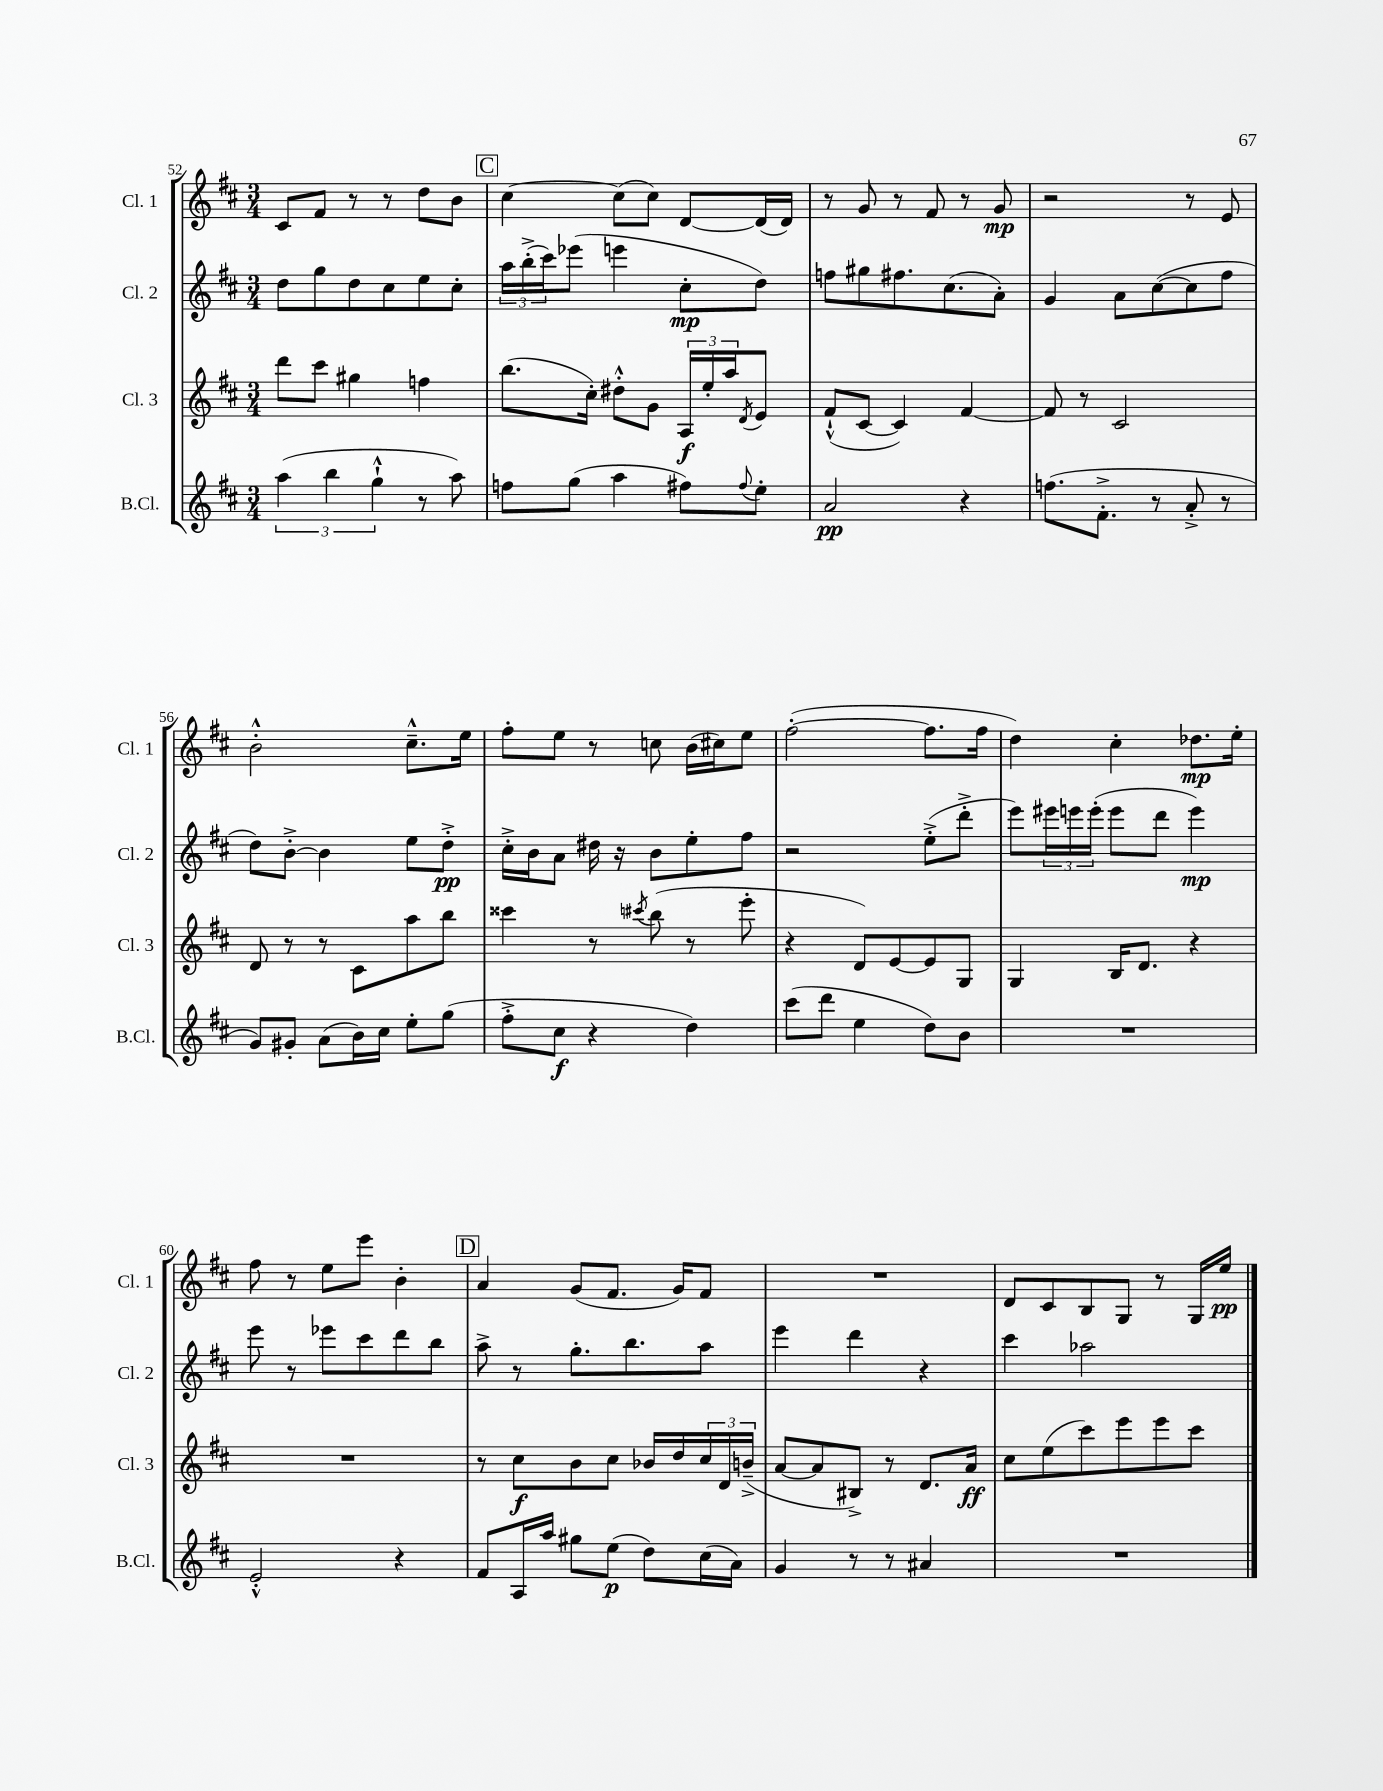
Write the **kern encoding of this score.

**kern	**kern	**kern	**kern
*staff4	*staff3	*staff2	*staff1
*clefG2	*clefG2	*clefG2	*clefG2
*k[f#c#]	*k[f#c#]	*k[f#c#]	*k[f#c#]
*M3/4	*M3/4	*M3/4	*M3/4
(6aa\	8ddd\L	8dd\L	8c#/L
.	8ccc#\J	8gg\	8f#/J
6bb\	.	.	.
.	4gg#\	8dd\	8r
6gg`^^\	.	.	.
.	.	8cc#\	8r
8r	4ff\	8ee\	8dd\L
8aa\)	.	8cc#'\J	8b\J
=	=	=	=
8ff\L	(8.bb\L	24aa\LL	[4cc#\
.	.	(24bb'^\	.
.	.	24ccc#\J)	.
(8gg\J	.	(8eee-\J	.
.	16cc#'\Jk)	.	.
4aa\	8dd#'^^\L	4eee\	(8cc#\]L
.	8g\J	.	8cc#\J)
8ff#\L)	24A/LL	8cc#'\L	[8d/L
.	24ee'/	.	.
.	24aa/J	.	.
8qqff#/	8qd/	.	.
8ee'\J	8e/J	8dd\J)	(16d/]L
.	.	.	16d/JJ)
=	=	=	=
2a/	(8f#`^^/L	8ff\L	8r
.	[8c#/J	8gg#\	8g/
.	4c#/])	8.ff#\	8r
.	.	.	8f#/
.	.	(8.cc#\	.
4r	[4f#/	.	8r
.	.	8a'\J)	8g/
=	=	=	=
(8.ff\L	8f#/]	4g/	2r
.	8r	.	.
8.f#'^\J	.	.	.
.	2c#/	8a\L	.
8r	.	([8cc#\	.
8a'^/	.	8cc#\]	8r
8r	.	8ff#\J	8e/
=	=	=	=
8g/L)	8d/	8dd\L)	2b'^^\
8g#'/J	8r	[8b'^\J	.
(8a\L	8r	4b\]	.
16b\L)	8c#\L	.	.
16cc#\JJ	.	.	.
8ee'\L	8aa\	8ee\L	8.cc#~^^\L
(8gg\J	8bb\J	8dd'^\J	.
.	.	.	16ee\Jk
=	=	=	=
8ff#'^\L	4ccc##\	16cc#'^\LL	8ff#'\L
.	.	16b\J	.
8cc#\J	.	8a\J	8ee\J
4r	8r	16dd#\	8r
.	.	16r	.
.	8qccc#/	.	.
.	(8bb\	8b\L	8cc\
4dd\)	8r	8ee'\	(16b\LL
.	.	.	16cc#\J)
.	8eee'\	8ff#\J	8ee\J
=	=	=	=
(8ccc#\L	4r	2r	([2ff#'\
8ddd\J	.	.	.
4ee\	8d/L)	.	.
.	[8e/	.	.
8dd\L)	8e/]	(8ee'^\L	8.ff#\]L
8b\J	8G/J	8ddd'^\J	.
.	.	.	16ff#\Jk
=	=	=	=
2.r	4G/	8eee\L)	4dd\)
.	.	24eee#\L	.
.	.	24eee\	.
.	.	(24eee'\JJ	.
.	16B/LK	8eee\L	4cc#'\
.	8.d/J	.	.
.	.	8ddd\J	.
.	4r	4eee\)	8.dd-\L
.	.	.	16ee'\Jk
=	=	=	=
2e'^^/	2.r	8eee\	8ff#\
.	.	8r	8r
.	.	8eee-\L	8ee\L
.	.	8ccc#\	8eee\J
4r	.	8ddd\	4b'\
.	.	8bb\J	.
=	=	=	=
8f#/L	8r	8aa^\	4a/
16A/L	8cc#\L	8r	.
16aa/JJ	.	.	.
8gg#\L	8b\	8.gg'\L	(8g/L
(8ee\J	8cc#\J	.	8.f#/J
.	.	8.bb\	.
8dd\L)	16b-/LL	.	.
.	16dd/	.	16g/LK)
(16cc#\L	24cc#/	8aa\J	8f#/J
.	24d/	.	.
16a\JJ)	.	.	.
.	(24b~^/JJ	.	.
=	=	=	=
4g/	[8a/L	4eee\	2.r
.	8a/]	.	.
8r	8B#^/J)	4ddd\	.
8r	8r	.	.
4a#/	8.d/L	4r	.
.	16a/Jk	.	.
=	=	=	=
2.r	8cc#\L	4ccc#\	8d/L
.	(8ee\	.	8c#/
.	8ccc#\)	2aa-\	8B/
.	8eee\	.	8G/J
.	8eee\	.	8r
.	8ccc#\J	.	16G/LL
.	.	.	16ee/JJ
==	==	==	==
*-	*-	*-	*-
